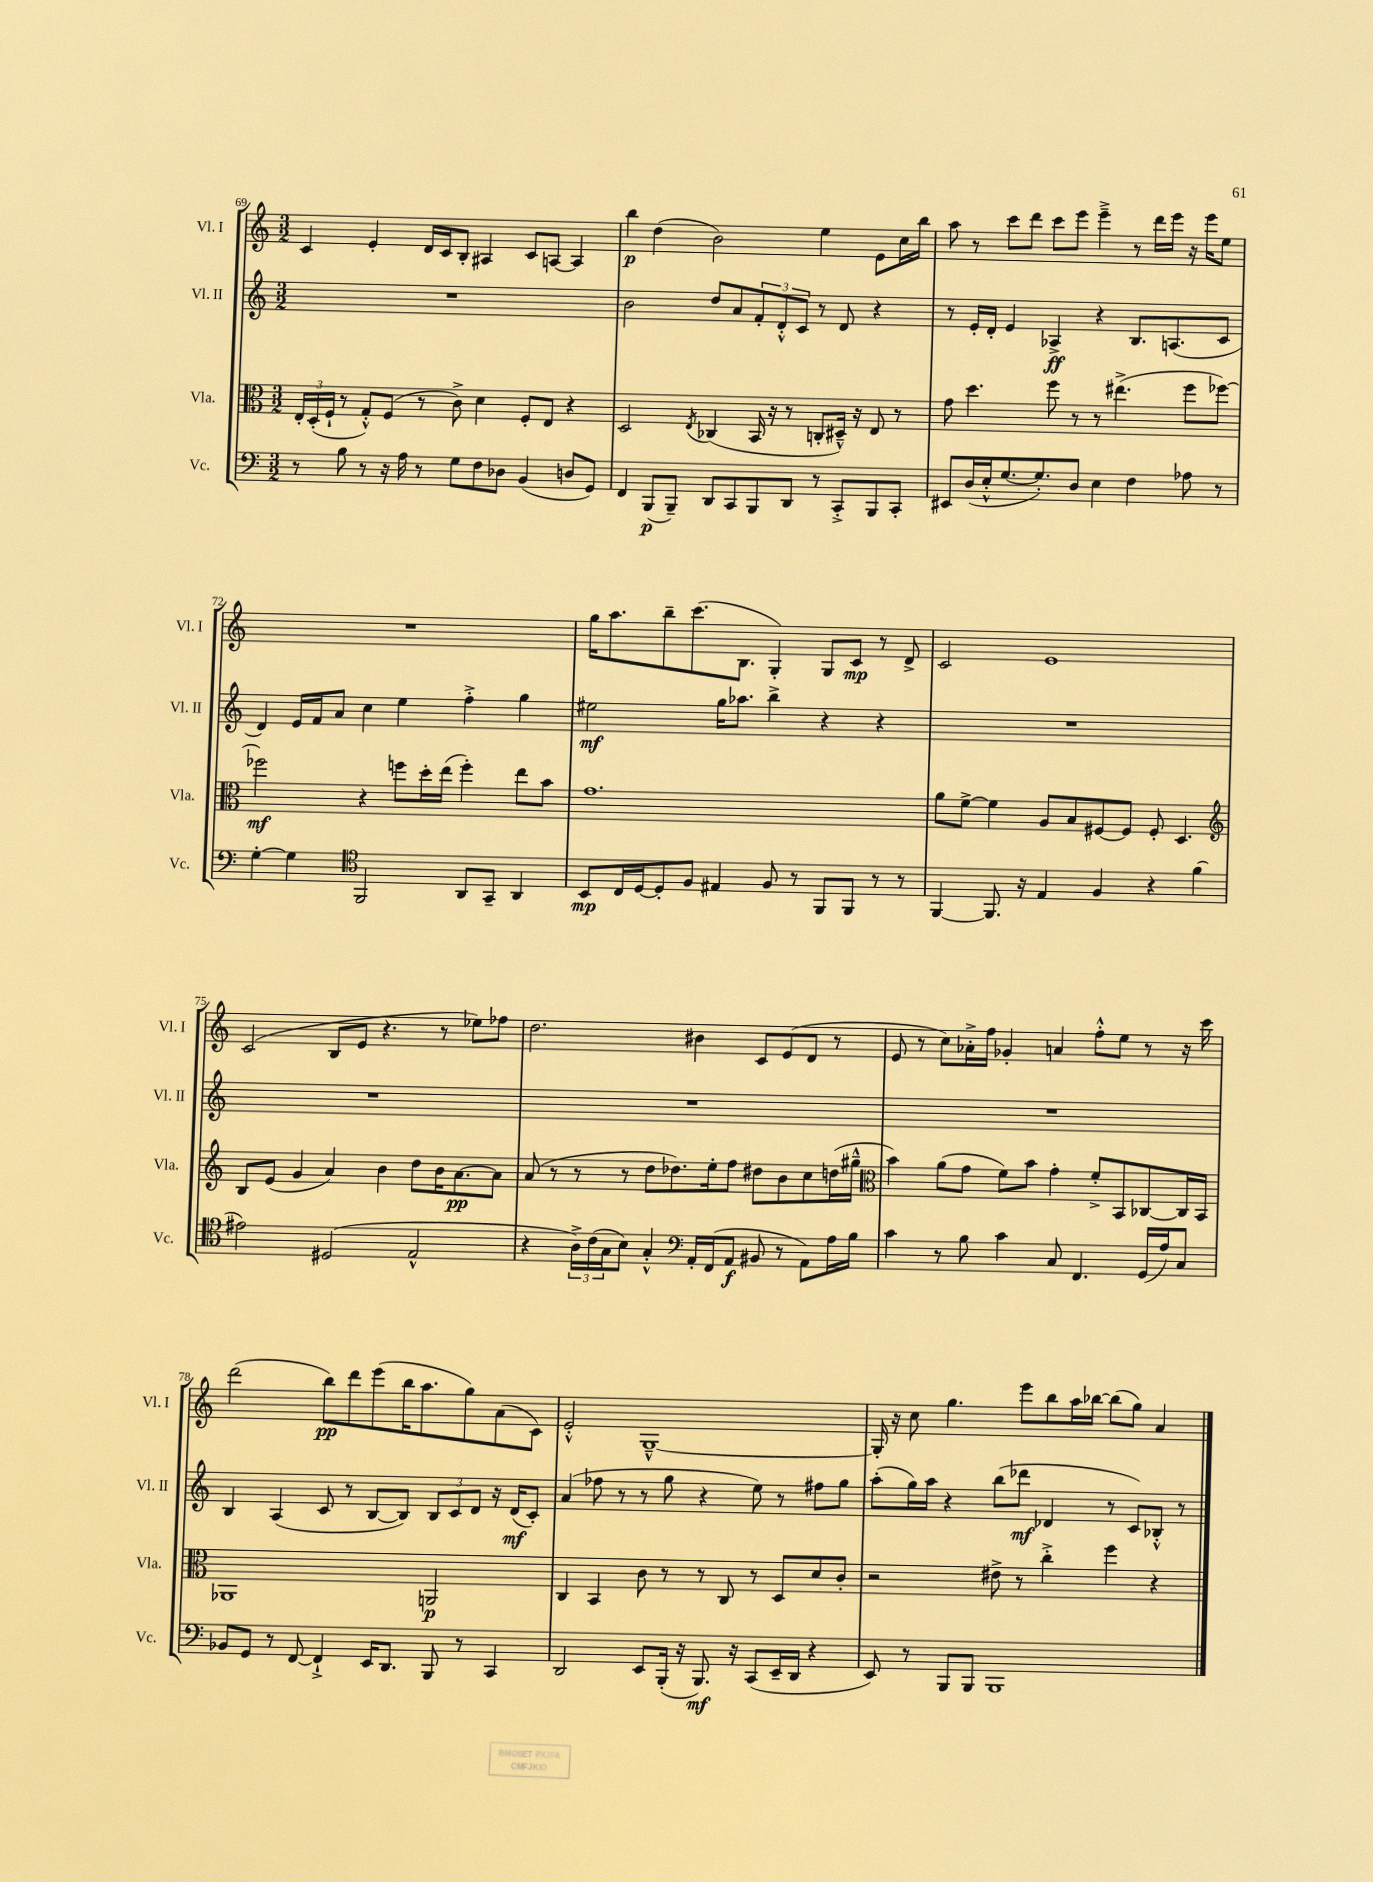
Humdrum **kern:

**kern	**kern	**kern	**kern
*staff4	*staff3	*staff2	*staff1
*clefF4	*clefC3	*clefG2	*clefG2
*k[]	*k[]	*k[]	*k[]
*M3/2	*M3/2	*M3/2	*M3/2
8r	24E'	1.r	4c
.	(24D'	.	.
.	24F`	.	.
8B	8r	.	.
8r	8G'^^)	.	4e'
16r	(8F	.	.
16A	.	.	.
8r	8r	.	16d
.	.	.	16c
8G	8c^)	.	8B'
8F	4d	.	4A#
8D-	.	.	.
(4BB	8F'	.	8c
.	8E	.	[8A
8D	4r	.	4A]
8GG)	.	.	.
=	=	=	=
4FF	2D	2b	4bb
(8BBB	.	.	(4dd
8BBB~)	.	.	.
.	8qE	.	.
8DD	(4C-	8dd	2b)
8CC	.	8a	.
8BBB	16BB	12f'	.
.	16r	.	.
.	.	12d'^^	.
8DD	8r	.	.
.	.	12c	.
8r	8C'	8r	4ee
8CC'^	16D#~^^)	8d	.
.	16r	.	.
8BBB	8E	4r	8e
8CC'	8r	.	16cc
.	.	.	16bb
=	=	=	=
8EE#	8g	8r	8aa
(16D	4.dd	16e'	8r
16E'^^	.	16d'	.
[8.G	.	4e	8ccc
.	.	.	8ddd
8.G'])	.	.	.
.	8ff	4A-^	8ccc
8D	8r	.	8eee
4E	8r	4r	4eee~^
.	(4.ee#^	.	.
4F	.	8.B	8r
.	.	.	16ddd
.	.	(8.A	16eee
8A-	8ff	.	16r
.	.	.	16eee
8r	[8ff-)	8c	8ee
=	=	=	=
[4G'	2ff-]	4d)	1.r
4G]	.	16e	.
.	.	16f	.
.	.	8a	.
*clefC4	*	*	*
2FF	4r	4cc	.
.	8ff	4ee	.
.	16dd'	.	.
.	(16ee	.	.
8AA	4ff')	4ff'^	.
8GG~	.	.	.
4AA	8ee	4gg	.
.	8b	.	.
=	=	=	=
8BB	1.g	2ee#	16gg
.	.	.	8.aa
16C	.	.	.
[16D	.	.	.
8D']	.	.	8bb~
8F	.	.	(8.ccc
4E#	.	16gg	.
.	.	8.aa-	8.B
8F	.	4bb^	4G')
8r	.	.	.
8FF	.	4r	8G
8FF	.	.	8c
8r	.	4r	8r
8r	.	.	8d^
=	=	=	=
[4FF	8a	1.r	2c
.	[8f^	.	.
8.FF]	4f]	.	.
16r	.	.	.
4E	8A	.	1e
.	8B	.	.
4F	[8F#	.	.
.	8F#]	.	.
4r	8F#'	.	.
.	4.D	.	.
(4f	.	.	.
=	=	=	=
*	*clefG2	*	*
2e#)	8B	1.r	(2c
.	(8e	.	.
.	4g	.	.
(2D#	4a)	.	8B
.	.	.	8e
.	4b	.	4.r
2E^^	8dd	.	.
.	16b	.	8r
.	[8.a	.	.
.	.	.	8ee-)
.	8a]	.	8ff-
=	=	=	=
4r	(8a	1.r	2.dd
.	8r	.	.
24A^)	8r	.	.
(24c	.	.	.
24G	.	.	.
8B)	8r	.	.
4G'^^	8dd	.	.
.	8.dd-)	.	.
*clefF4	*	*	*
16AA'	.	.	4b#
(16FF	16ee'	.	.
8AA	8ff	.	.
8BB#	8dd#	.	8c
8r	8b	.	(8e
8AA)	8cc	.	8d
16A	(16dd	.	8r
16B	16gg#~^^	.	.
=	=	=	=
*	*clefC3	*	*
4c	4b)	1.r	8e
.	.	.	8r
8r	(8a	.	8cc)
8B	8g	.	16a-'^
.	.	.	16ff
4c	8f)	.	4g-'
.	8b	.	.
8C	4g'	.	4a
4.FF	.	.	.
.	8f'^	.	8ff'^^
.	8BB	.	8ee
(16GG	[8C-	.	8r
16A)	.	.	.
8C	16C-]	.	16r
.	16BB	.	16ccc
=	=	=	=
8BB-	1AA-	4B	(2ddd
8GG	.	.	.
8r	.	(4A	.
[8FF	.	.	.
4FF`^]	.	8c	8bb)
.	.	8r	8ddd
16EE	.	[8B	(8eee
8.DD	.	.	.
.	.	8B])	16bb
.	.	.	8.aa
8BBB	2AA	12B	.
.	.	12c	.
8r	.	.	8gg)
.	.	12d	.
4CC	.	16r	(8a
.	.	(16d	.
.	.	8c')	8c)
=	=	=	=
2DD	4C	(4a	2e'^^
.	4BB	8ff-	.
.	.	8r	.
8EE	8c	8r	[1G~^^
(16BBB'	8r	8gg	.
16r	.	.	.
8.BBB)	8r	4r	.
.	8C	.	.
16r	.	.	.
(8CC	8r	8ee)	.
16EE~	8D	8r	.
16DD	.	.	.
4r	8d	8ff#	.
.	8c'	8gg	.
=	=	=	=
8EE)	2r	(8aa'	16G']
.	.	.	16r
8r	.	16gg)	8cc
.	.	16aa	.
8BBB	.	4r	4.gg
8BBB	.	.	.
1BBB	8e#^	(8bb	.
.	8r	8ddd-	8eee
.	4cc'^	4d-	8bb
.	.	.	16aa
.	.	.	[16bb-
.	4ff	8r	(8bb-]
.	.	8c)	8gg)
.	4r	8B-'^^	4a
.	.	8r	.
==	==	==	==
*-	*-	*-	*-
